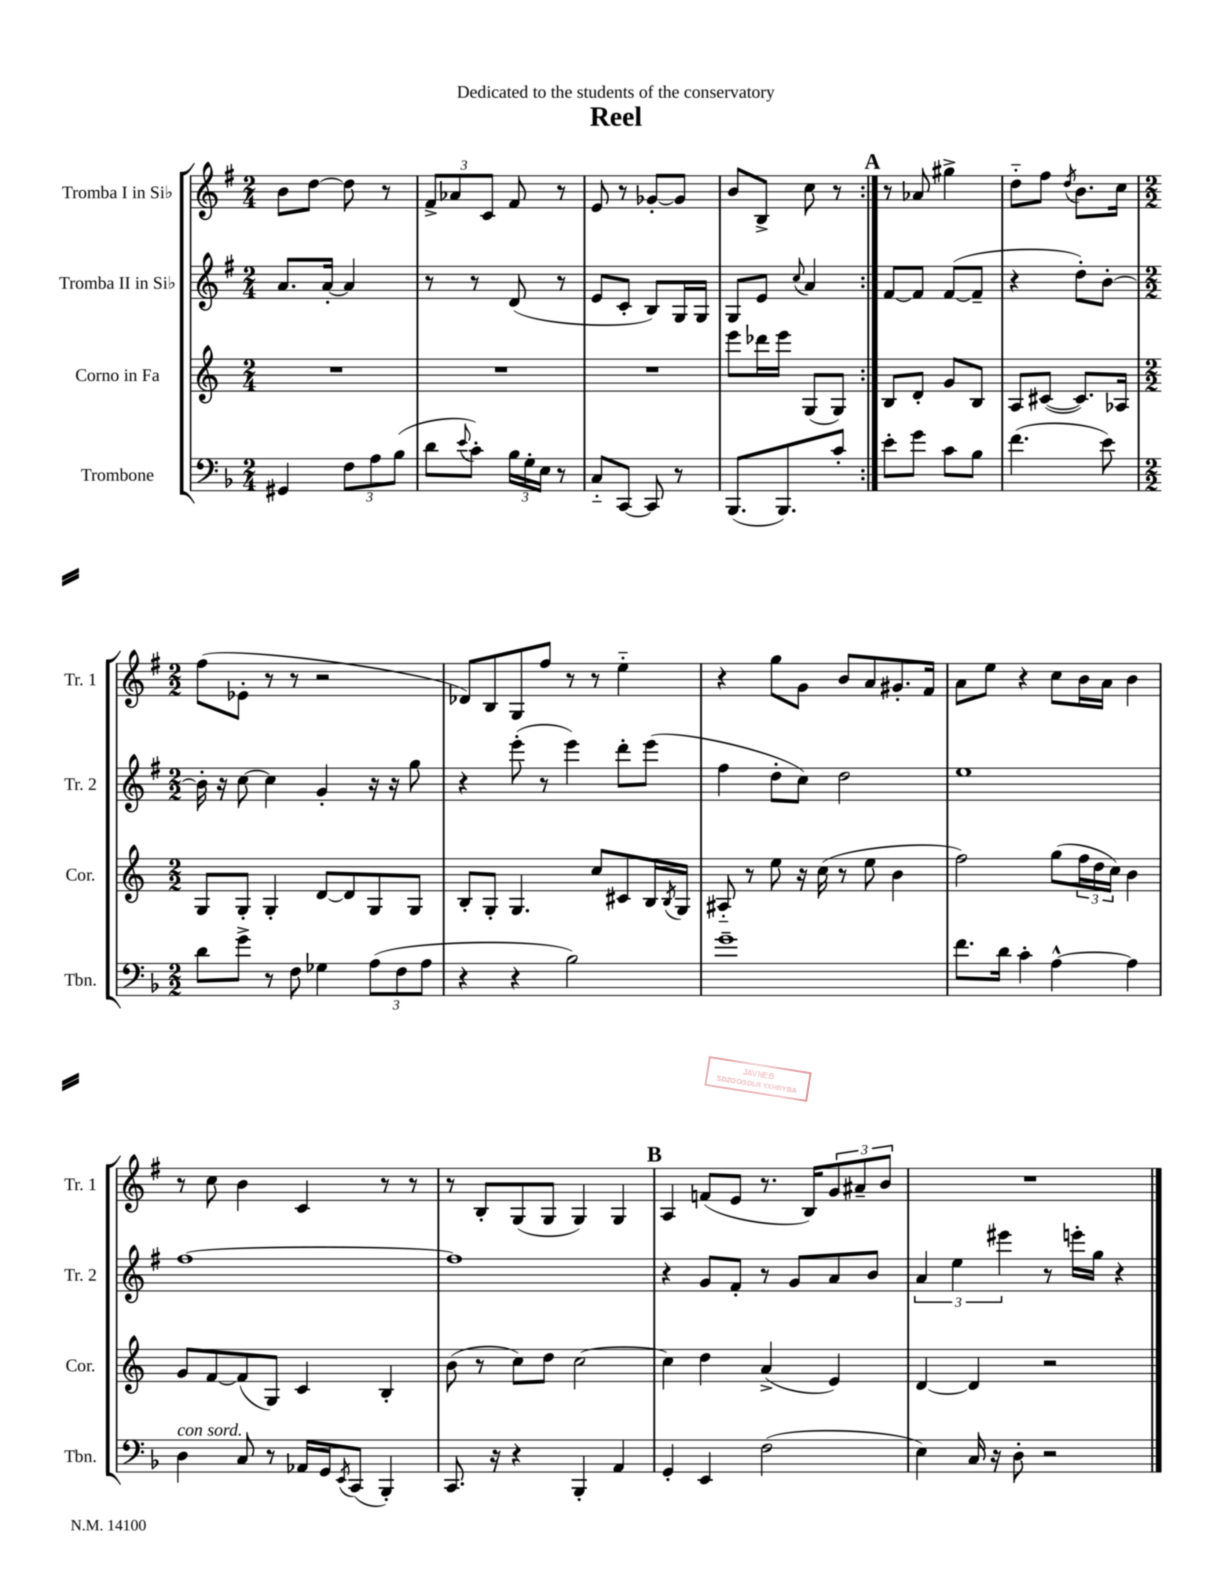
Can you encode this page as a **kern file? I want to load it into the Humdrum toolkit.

**kern	**kern	**kern	**kern
*staff4	*staff3	*staff2	*staff1
*clefF4	*clefG2	*clefG2	*clefG2
*k[b-]	*k[]	*k[f#]	*k[f#]
*M2/4	*M2/4	*M2/4	*M2/4
4GG#	2r	8.a	8b
.	.	.	[8dd
.	.	[16a'	.
12F	.	4a]	8dd]
12A	.	.	.
.	.	.	8r
(12B-	.	.	.
=	=	=	=
8d	2r	8r	12f#^
.	.	.	12a-
8qqe	.	.	.
8c')	.	8r	.
.	.	.	12c
24B-	.	(8d	8f#
24G'	.	.	.
24E	.	.	.
8r	.	8r	8r
=	=	=	=
8C'~	2r	8e	8e
[8CC	.	8c'	8r
8CC]	.	8B)	[8g-'
8r	.	16G	8g-]
.	.	16G	.
=	=	=	=
(8.BBB-	8eee	8G	8b
.	16ddd-	8e	8B^
8.BBB-)	16eee	.	.
.	.	8qqcc	.
.	(8G	4a	8cc
8c'	8G)	.	8r
=:|!	=:|!	=:|!	=:|!
8e'	8B	[8f#	8r
8g	8d'	8f#]	8a-
8c	8g	([8f#	4gg#^
8B-	8B	8f#~]	.
=	=	=	=
(4.f	8A	4r	8dd'~
.	([8c#	.	8ff#
.	.	.	8qdd
.	8.c#])	8dd')	8.b
8e)	.	[8b'	.
.	16A-	.	16cc
=	=	=	=
*M2/2	*M2/2	*M2/2	*M2/2
8d	8G	16b']	(8ff#
.	.	16r	.
8g^	8G'	[8cc	8e-'
8r	4G'	4cc]	8r
8F	.	.	8r
4G-	[8d	4g'	2r
.	8d]	.	.
(12A	8G	16r	.
.	.	16r	.
12F	.	.	.
.	8G	8gg	.
12A	.	.	.
=	=	=	=
4r	8B'	4r	8d-)
.	8G'	.	8B
4r	4.G	(8eee'	8G
.	.	8r	8ff#
2B-)	.	4eee)	8r
.	8cc	.	8r
.	8c#	8ddd'	4ee'~
.	16B	(8eee	.
.	8qB	.	.
.	16G	.	.
=	=	=	=
1g~	8A#'~	4ff#	4r
.	8r	.	.
.	8ee	8dd'	8gg
.	16r	8cc)	8g
.	(16cc	.	.
.	8r	2dd	8b
.	8ee	.	8a
.	4b	.	8.g#'
.	.	.	16f#
=	=	=	=
8.f	2ff)	1ee	8a
.	.	.	8ee
16d	.	.	.
4c'	.	.	4r
[4A^^	(8gg	.	8cc
.	24ff	.	16b
.	24dd	.	.
.	.	.	16a
.	24cc)	.	.
4A]	4b	.	4b
=	=	=	=
4D	8g	[1ff#	8r
.	[8f	.	8cc
8C	(8f]	.	4b
8r	8G)	.	.
16AA-	4c	.	4c
16GG	.	.	.
8qEE	.	.	.
(8CC	.	.	.
4BBB-')	4B'	.	8r
.	.	.	8r
=	=	=	=
8.CC	(8b	1ff#]	8r
.	8r	.	8B'
16r	.	.	.
4r	8cc)	.	(8G
.	8dd	.	8G
4BBB-'	[2cc	.	4G)
4AA	.	.	4G
=	=	=	=
4GG'	4cc]	4r	4A
4EE	4dd	8g	(8f
.	.	8f#'	8e
(2F	(4a^	8r	8.r
.	.	8g	.
.	.	.	16B)
.	4e)	8a	12g
.	.	.	12a#~
.	.	8b	.
.	.	.	12b
=	=	=	=
4E)	[4d	6a	1r
.	.	6ee	.
16C	4d]	.	.
16r	.	.	.
.	.	6eee#	.
8D'	.	.	.
2r	2r	8r	.
.	.	16eee'	.
.	.	16gg	.
.	.	4r	.
==	==	==	==
*-	*-	*-	*-
